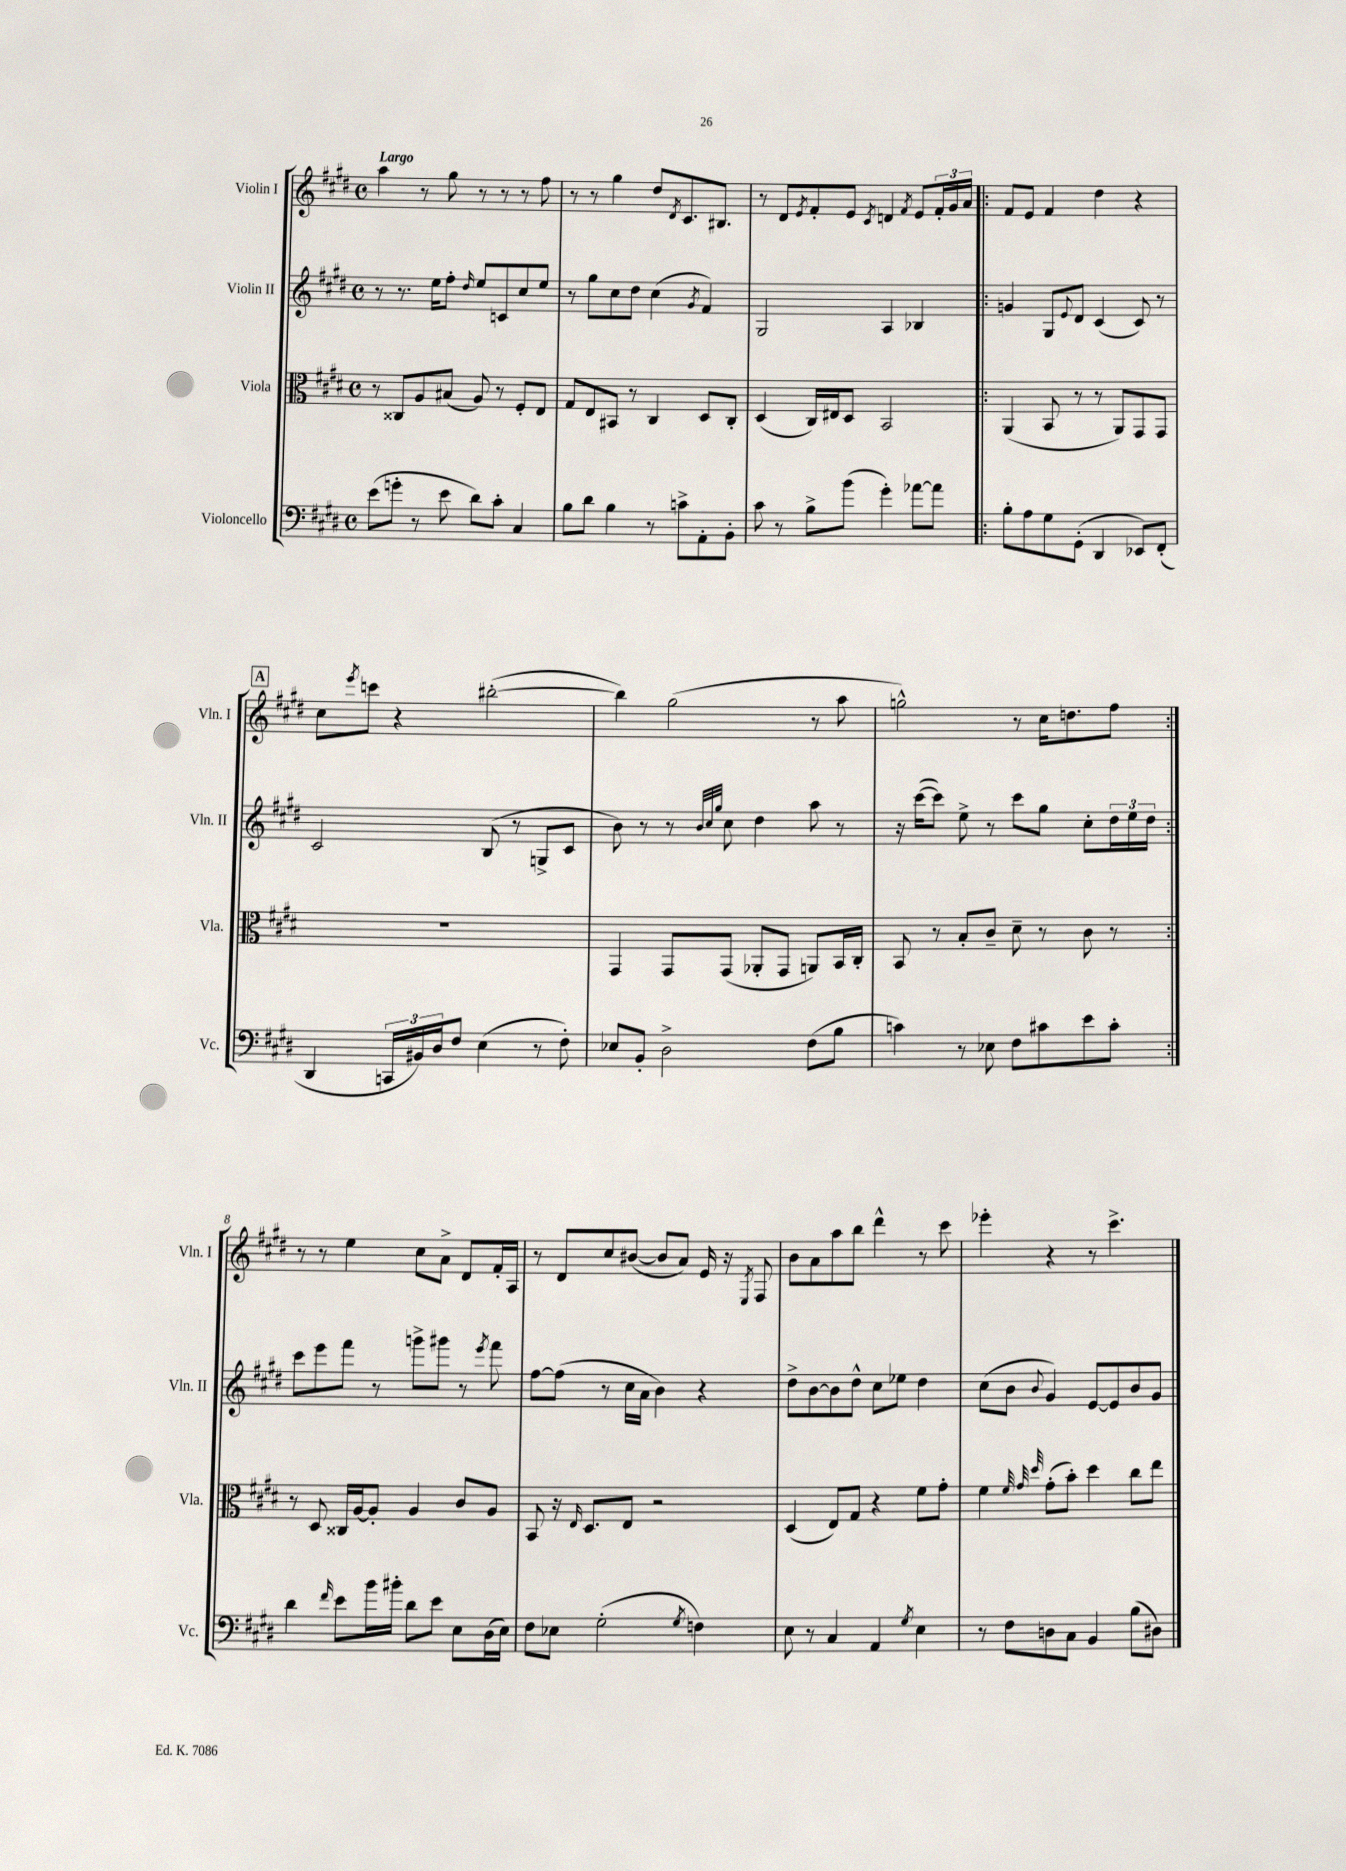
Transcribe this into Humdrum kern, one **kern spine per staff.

**kern	**kern	**kern	**kern
*staff4	*staff3	*staff2	*staff1
*clefF4	*clefC3	*clefG2	*clefG2
*k[f#c#g#d#]	*k[f#c#g#d#]	*k[f#c#g#d#]	*k[f#c#g#d#]
*M4/4	*M4/4	*M4/4	*M4/4
*met(c)	*met(c)	*met(c)	*met(c)
(8e\L	8r	8r	4aa\
8g'\J	8C##/L	8.r	.
8r	8A/	.	8r
.	.	16ee\LK	.
8e\	(8B#/J	8ff#'\J	8gg#\
.	.	16qqdd#/	.
8d#\L)	8A/)	8ee/L	8r
8c#'\J	8r	8c/	8r
4C#/	8F#'/L	8cc#/	8r
.	8E/J	8ee/J	8ff#\
=	=	=	=
8B\L	8G#/L	8r	8r
8d#\J	8E/	8gg#\L	8r
4B\	8BB#/J	8cc#\	4gg#\
.	8r	8dd#\J	.
8r	4C#/	(4cc#\	8dd#/L
.	.	.	8qd#/
8c^\L	.	.	8.c#/
.	.	8qg#/	.
8AA'\	8D#/L	4f#/)	.
.	.	.	8.B#/J
8BB'\J	8C#'/J	.	.
=	=	=	=
8c#\	(4D#/	2G#/	8r
8r	.	.	8d#/L
.	.	.	8qe/
8B^\L	16C#/LL)	.	8f#'/
.	16E#/J	.	.
(8b\J	8D#/J	.	8e/J
.	.	.	8qc#/
4g#'\)	2BB/	4A/	4d/
.	.	.	8qf#/
[8a-\L	.	4B-/	8e/L
8a-\]J	.	.	24f#'/L
.	.	.	24g#/
.	.	.	24a/JJ
=!|:	=!|:	=!|:	=!|:
8B'\L	(4AA/	4g/	8f#/L
8A\	.	.	8e/J
8G#\	8BB/	8G#/L	4f#/
.	.	8qqe/	.
(8GG#'\J	8r	8d#/J	.
4DD#/	8r	(4c#/	4dd#\
.	8AA/L)	.	.
8EE-/L)	8GG#/	8c#/)	4r
(8FF#'/J	8GG#/J	8r	.
=	=	=	=
4DD#/	1r	2c#/	8cc#\L
.	.	.	8qeee/
.	.	.	8ccc\J
24CC/LL	.	.	4r
24BB#/)	.	.	.
24D#/J	.	.	.
8F#/J	.	.	.
(4E\	.	(8B/	([2bb#'\
.	.	8r	.
8r	.	8G^/L	.
8F#'\)	.	8c#/J	.
=	=	=	=
8E-/L	4GG#/	8b\)	4bb#\])
8BB'/J	.	8r	.
2D#^\	8GG#/L	8r	(2gg#\
.	.	32qqb/LLL	.
.	.	32qqcc#/	.
.	.	32qqgg#/JJJ	.
.	(8GG#/J	8cc#\	.
.	8AA-'/L	4dd#\	.
.	8GG#/J	.	.
(8F#\L	8AA/L)	8aa\	8r
8B\J	16BB/L	8r	8aa\
.	16C#'/JJ	.	.
=	=	=	=
4c\)	8BB/	16r	2gg^^\)
.	.	([16ccc#\LK	.
.	8r	8ccc#\]J)	.
8r	8B'/L	8ee^\	.
8E-\	8c#~/J	8r	.
8F#\L	8d#~\	8ccc#\L	8r
8c#\	8r	8gg#\J	16cc#\LK
.	.	.	8.dd\
8e\	8c#\	8cc#'\L	.
8c#'\J	8r	24dd#\L	8ff#\J
.	.	24ee\	.
.	.	24dd#\JJ	.
=:|!	=:|!	=:|!	=:|!
4d#\	8r	8ccc#\L	8r
.	8D#/	8eee\	8r
16qqf#/	.	.	.
8e\L	16C##/LL	8fff#\J	4ee\
.	[16A/J	.	.
16b\L	8A'/]J	8r	.
16b#'\JJ	.	.	.
8d#\L	4A/	8ggg^\L	8cc#\L
8e\J	.	8ggg#\J	8a^\J
8E\L	8c#/L	8r	8d#/L
.	.	8qeee/	.
(16D#\L	8A/J	8fff#\	16f#'/L
16E\JJ)	.	.	16A/JJ
=	=	=	=
8F#\L	8BB/	[8ff#\L	8r
8E-\J	16r	(8ff#\]J	8d#/L
.	16qqE/	.	.
.	8.D#/L	.	.
(2G#'\	.	8r	8cc#/
.	8E/J	16cc#\LL	([8b#/J
.	.	16a\JJ	.
.	2r	4b\)	8b#/]L
.	.	.	8a/J)
8qG#/	.	.	.
4F\)	.	4r	16e/
.	.	.	16r
.	.	.	8qE/
.	.	.	8F#/
=	=	=	=
8E\	(4D#/	8dd#^\L	8b\L
8r	.	[8b\	8a\
4C#/	8E/L)	8b\]	8aa\
.	8G#/J	8dd#^^\J	8bb\J
4AA/	4r	8cc#\L	4ddd#^^\
.	.	8ee-\J	.
8qG#/	.	.	.
4E\	8f#\L	4dd#\	8r
.	8g#'\J	.	8ccc#\
=	=	=	=
8r	4f#\	(8cc#\L	4eee-'\
8F#\L	.	8b\J	.
.	32qqf#/	.	.
.	32qqg#/	.	.
.	32qqdd#/	8qqb/	.
8D\	(8g#'\L	4g#/)	4r
8C#\J	8b'\J)	.	.
4BB/	4dd#\	[8e/L	8r
.	.	8e/]	4.ccc#^\
(8B\L	8cc#\L	8b/	.
8D#\J)	8ee\J	8g#/J	.
==	==	==	==
*-	*-	*-	*-
